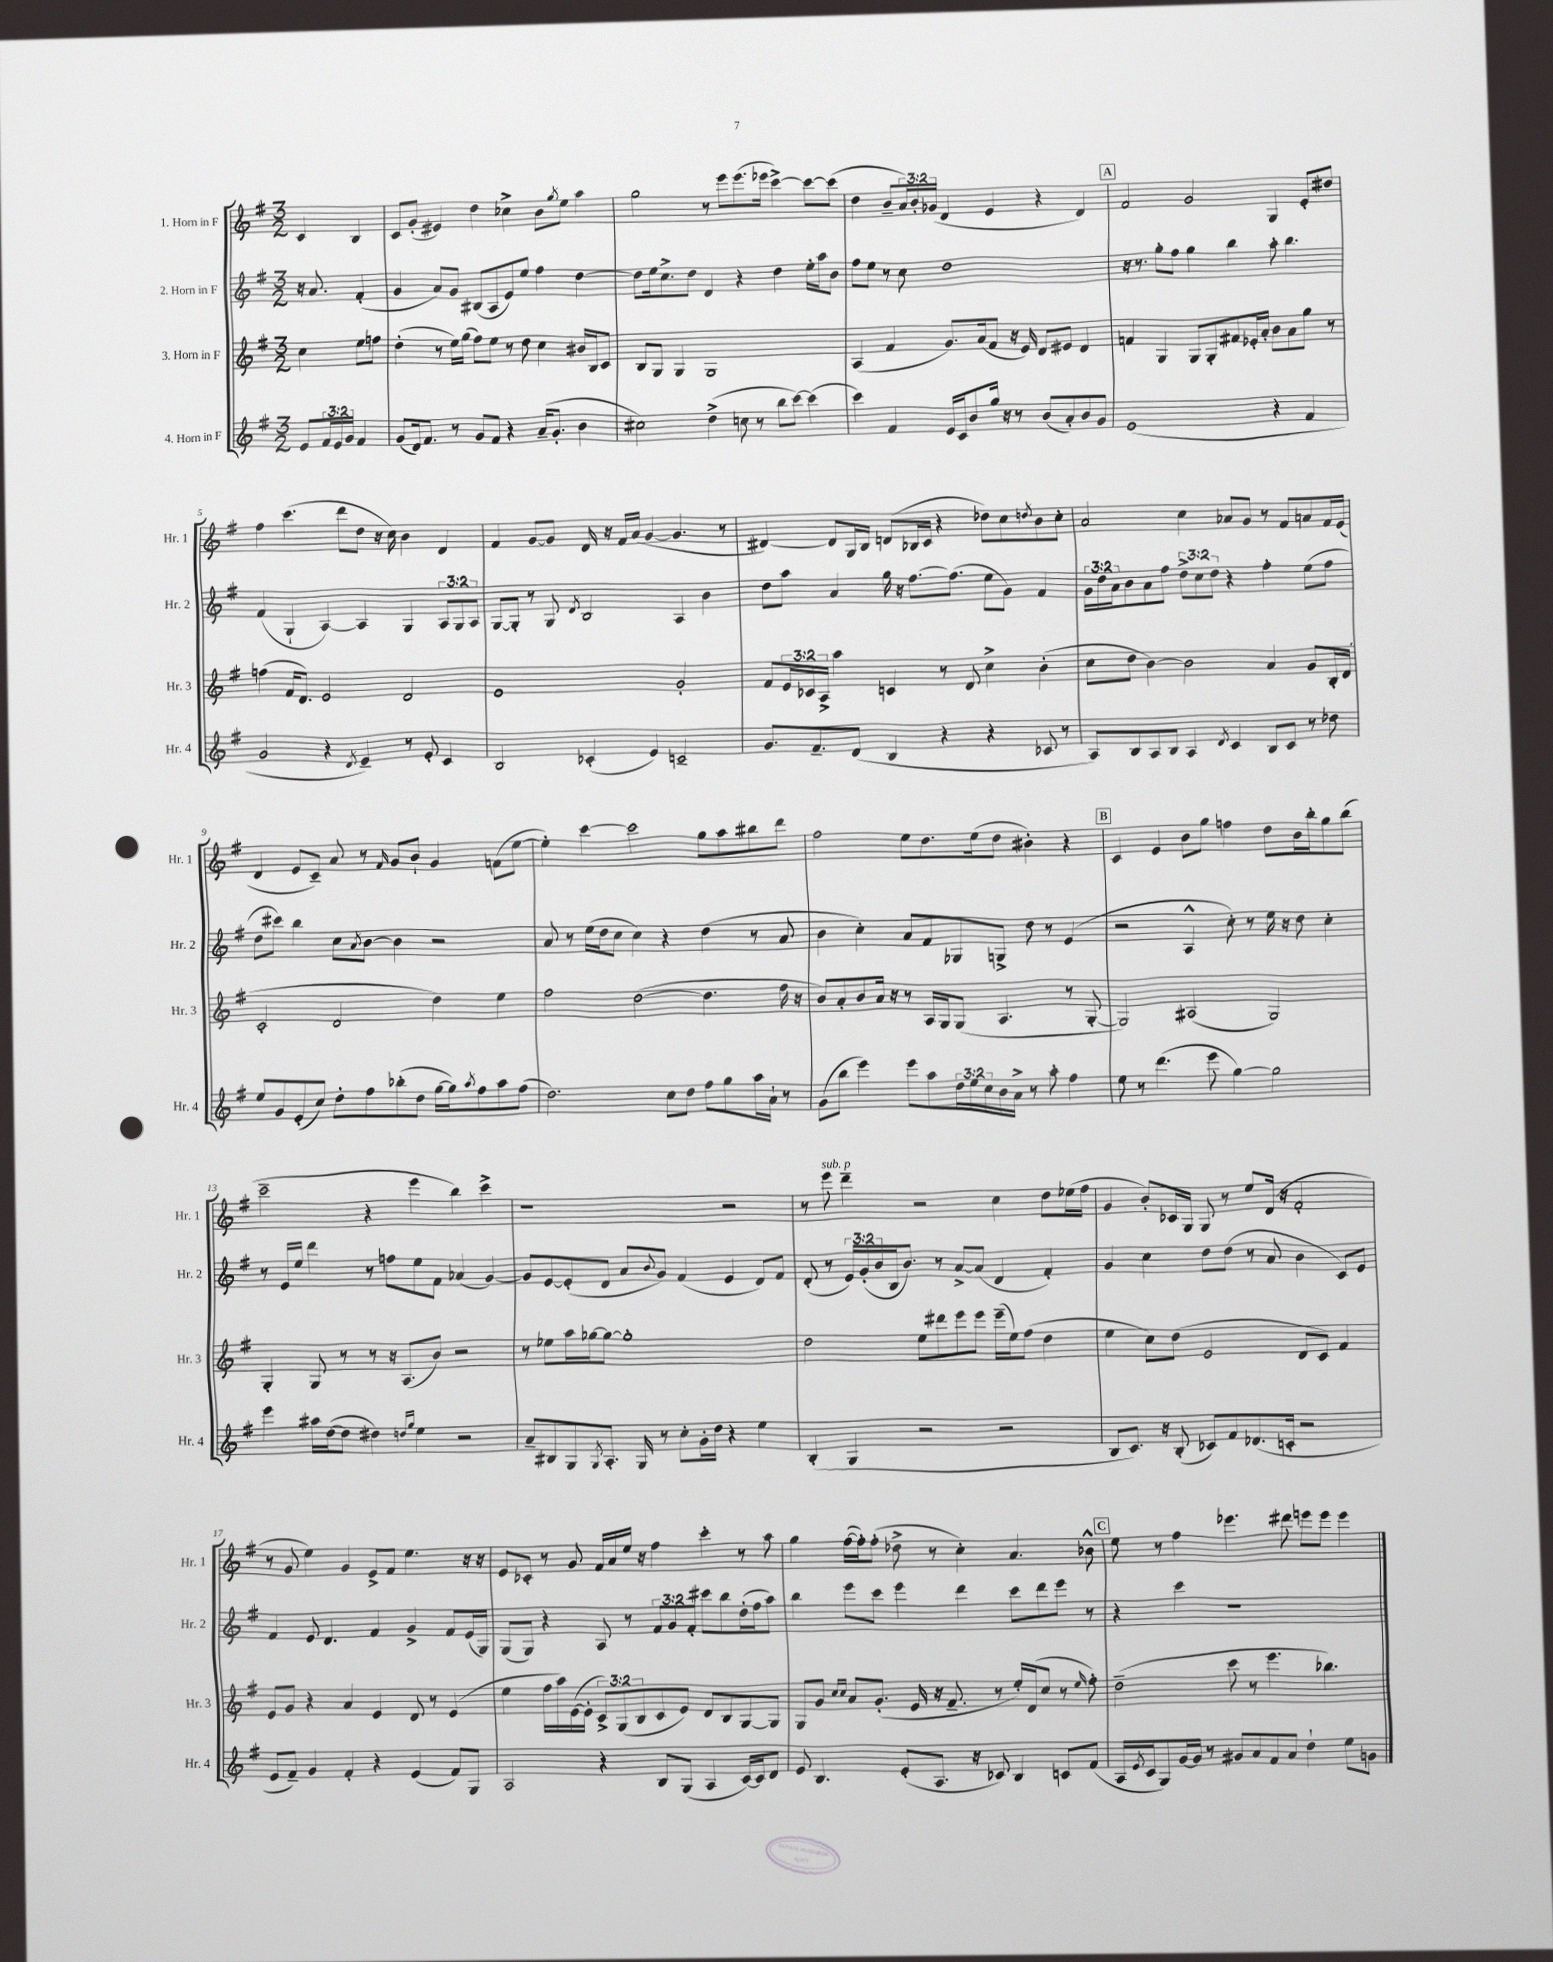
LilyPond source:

<<
\new StaffGroup <<
\new Staff = "s0" \with { instrumentName = "1. Horn in F" shortInstrumentName = "Hr. 1" } {
    \clef treble \key g \major \numericTimeSignature \time 3/2 \override Staff.TupletNumber.text = #tuplet-number::calc-fraction-text \partial 2
    c'4 b4 |
    c'8 g'8-.( eis'4) d''4 ces''4-> b'8 \acciaccatura { g''8 } e''8 a''4 |
    g''2 r8 e'''8 e'''8.( ees'''16 c'''4~->) c'''8~ c'''8( |
    d''4 b'8-- \tuplet 3/2 { a'16) b'16-. ges'16( } d'4 e'4 r4 d'4) |
    \mark \markup { \box "A" } fis'2 g'2 g4 e'8-. dis''8 |
    fis''4 c'''4.( d'''8 d''8 r16 c''16) b'4 d'4 |
    fis'4 g'8~ g'8 d'16 r16 fis'16 a'16( g'4~ g'4. r8 |
    dis'4~) dis'8 g16 b16 d'8( bes16 c'16 r4 des''8) c''8 \acciaccatura { d''8 } b'8 c''8-. |
    a'2 c''4 aes'8 g'8 r8 fis'8 a'8 fis'16 e'16( |
    d'4 e'8 c'8--) a'8 r8 \grace { fis'16 } g'8 b'8-! g'4 f'8( e''8~ |
    e''4-.) c'''4~ c'''2 g''8 a''8 bis''8 d'''8 |
    fis''2 e''8 d''8. e''16( d''8 bis'4-.) r4 |
    \mark \markup { \box "B" } c'4 e'4 b'8 g''8 f''4 d''8 b'16 b''16-. g''8 b''8( |
    c'''2-- r4 e'''4 b''4) c'''4-> |
    r1 r2 |
    r8 e'''8^\markup { \italic "sub. p" } d'''4-- r2 c''4 d''8 ees''16( fis''16 |
    g'4 b'8-.) ces'16 g16 g8 r8 e''8 d'16( r16 fis'2-. |
    r8 g'8 e''4) g'4 e'8-> fis'8 e''4. r16 r16 |
    e'8 ces'8-. r8 g'8 fis'16 a'16 e''16 r16 fis''4 c'''4-. r8 a''8 |
    g''4 fis''16~( fis''16-.) fis''8-.( des''8-> r8 c''4-.) a'4. bes'8-^ |
    \mark \markup { \box "C" } e''8 r8 fis''4 ees'''4. dis'''8 e'''8 e'''8 e'''4 \bar "|." |
}
\new Staff = "s1" \with { instrumentName = "2. Horn in F" shortInstrumentName = "Hr. 2" } {
    \clef treble \key g \major \numericTimeSignature \time 3/2 \override Staff.TupletNumber.text = #tuplet-number::calc-fraction-text \partial 2
    r16 a'8. fis'4-.( |
    g'4 a'8) g'8 bis8( a8 e'8) e''8 fis''4 d''4~ |
    d''8 e''16 c''8.-> d''8 d'4 r4 d''4 e''16-. a''16 b'8 |
    fis''8 e''8 r8 c''8 d''1 |
    \mark \markup { \box "A" } r16 r8. g''8-. fis''8 g''4 b''4 a''8-. b''4. |
    fis'4( g4-! a4~) a4 g4 \tuplet 3/2 { a8 g8 a8 } |
    g8~ g8-. r8 g8 \acciaccatura { d'8 } b2 a4 b'4 |
    d''8 a''8 a'4 g''16 r16 fis''8.~ fis''8.( e''8 g'8) fis'4 |
    \tuplet 3/2 { g'16 d''16 a'16 } b'8 a'8 fis''8 \tuplet 3/2 { d''8-> c''8 d''8 } r4 fis''4-. e''8( fis''8 |
    d''8 cis'''8) b''4 c''8 \acciaccatura { a'8 } b'8~ b'4 r2 |
    a'8 r8 e''16( d''16 c''8 c''4) r4 d''4( r8 a'8 |
    b'4 c''4-.) a'8 fis'8 ges8 g8-> d''8 r8 e'4( |
    \mark \markup { \box "B" } r2 a4-^ c''8-.) r8 e''16 r16 d''8 c''4-. |
    r8 e'16 e''16 d'''4 r8 f''8 e''8 fis'8 aes'4( g'4~) |
    g'8 e'8~ e'8-.( d'8 a'8 \appoggiatura { b'8 } g'8) fis'4( e'4 d'8) fis'8 |
    d'8-.( r8 \tuplet 3/2 { e'16) g'16-.( b'16 } b16 b'8.) r8 a'8~-> a'8( d'4 fis'4-.) |
    g'4 c''4 d''8 d''8( r8 a'8 b'4 c'8) e'8 |
    fis'4 e'8 d'4. fis'4 g'4-> fis'8 e'16( g16) |
    g8( g8) r4 a8 r8 \tuplet 3/2 { fis'8 g'8 fis'8-. } cis'''8 b''8 d''16-.( fis''16 a''8) |
    b''4 e'''8 c'''8 e'''4 d'''4 c'''8 d'''8 e'''8 r8 |
    \mark \markup { \box "C" } r4 c'''4 r1 \bar "|." |
}
\new Staff = "s2" \with { instrumentName = "3. Horn in F" shortInstrumentName = "Hr. 3" } {
    \clef treble \key g \major \numericTimeSignature \time 3/2 \override Staff.TupletNumber.text = #tuplet-number::calc-fraction-text \partial 2
    c''4 e''8 f''8 |
    d''4-.( r8 e''16) g''16( fis''8) e''8 r8 d''8 c''4 bis'16 b16 c'8 |
    b8 g8 g4 g1 |
    a4( fis'4 g'8.) a'16( fis'8 r16 e'16) d'8 eis'8 d'4 |
    \mark \markup { \box "A" } f'4 g4 g8 g8-. fis'8 ees'16-. a'16-. b'8 a'8 g''8 r8 |
    f''4( fis'16 d'8.) e'2 d'2 |
    e'1 g'2-. |
    fis'8 \tuplet 3/2 { e'16 ces'16 a16-> } a''4 c'4 r8 d'8 c''4-> b'4-.( |
    c''8 d''8 b'4~) b'2 a'4 g'8 b16-. d'16( |
    c'2-. d'2 d''4) e''4 |
    fis''2 d''2~( d''4. fis''16 r16 |
    b'8) a'8-. b'8 a'16 r16 r8 a16 g16 g8( a4. r8 g8~-. |
    \mark \markup { \box "B" } g2) ais2( g2) |
    g4-. g8 r8 r8 r16 a8.( b'8) r2 |
    r8 ees''8 a''16 ges''16~ ges''8~ ges''1-. |
    d''2 e''8 dis'''8 e'''8 e'''8 e'''16--( e''16) fis''8( d''4 |
    e''4 c''8) d''8( e'2 d'8 c'8) fis'4 |
    e'8 g'8 r4 a'4 e'4 d'8 r8 e'4( |
    e''4 fis''16 a''16) e'16~( e'16-. \tuplet 3/2 { c'8->) g8( b8 } c'8 e'8) d'8 b8 g8~ g8 |
    g8 g'8 \grace { c''16 c''16 } a'8 g'8.-.( e'16 r16 fis'8.-- r8 e''16-.) d'16( c''8 r8 \grace { e''16 } fis''8-.) |
    \mark \markup { \box "C" } d''2--( c'''8 r8 e'''4. bes''4.) \bar "|." |
}
\new Staff = "s3" \with { instrumentName = "4. Horn in F" shortInstrumentName = "Hr. 4" } {
    \clef treble \key g \major \numericTimeSignature \time 3/2 \override Staff.TupletNumber.text = #tuplet-number::calc-fraction-text \partial 2
    e'8 \tuplet 3/2 { fis'16 e'16 g'16 } fis'4 |
    g'8( d'16) fis'8. r8 g'8 fis'8 r4 a'16--( g'8.-. b'4 |
    cis''2) d''4->( c''8 r8 b''8 c'''8~) c'''4( |
    c'''4) fis'4 e'16 c'16 b'8 g''16 r16 r8 b'8( a'8-.) b'8 g'8 |
    \mark \markup { \box "A" } e'1( r4 fis'4 |
    g'2 r4 \acciaccatura { d'8 } e'4--) r8 e'8-. c'4 |
    b2 ces'4-.( e'4) c'2-- |
    g'8. fis'8.-- d'8( b4 r4 r4 ces'8 r8 |
    a8) b8 a8 b8 a4 \acciaccatura { d'8 } c'4 b8 c'8 r8 des''8 |
    e''8 g'8 e'8-.( c''8) d''8-. fis''8 bes''8-.( d''8 g''16~ g''16) \acciaccatura { a''8 } fis''8 a''8 fis''8( |
    d''2.) c''8 d''8 fis''8 g''8 a''16 a'16-! r8 |
    g'8( b''8 e'''4) e'''8 a''8 \tuplet 3/2 { d''16 e''16 c''16 } b'16 a'16-> r8 a''8-. fis''4 |
    \mark \markup { \box "B" } e''8 r8 d'''4.( e'''8 g''4~) g''2 |
    e'''4 ais''16 d''16~( d''8 dis''4) \grace { d''16 g''16 } e''4 r2 |
    a'8-- bis8 g8 \acciaccatura { g8 } a8.-. g16 r8 c''8-. g'16-. d''16 r4 e''4 |
    b4-.( g4 r2 r2 |
    b8 c'8.) r16 b8-.( ces'8) fis'8 des'8.( c'16-. r2 |
    e'8 fis'8--) g'4 fis'4-. r4 e'4( fis'8) g8 |
    a2 r4 b8 g8( a4 c'16~) c'16 d'8 |
    e'8 b4. e'8-.( a8. r16 ces'8) b4 c'8 fis'8( |
    \mark \markup { \box "C" } a16 \acciaccatura { e'8 } c'16 g8) g'16~ g'16 r8 gis'8 a'8 fis'8 a'8 d''4-! e''8 g'8 \bar "|." |
}
>>
>>
